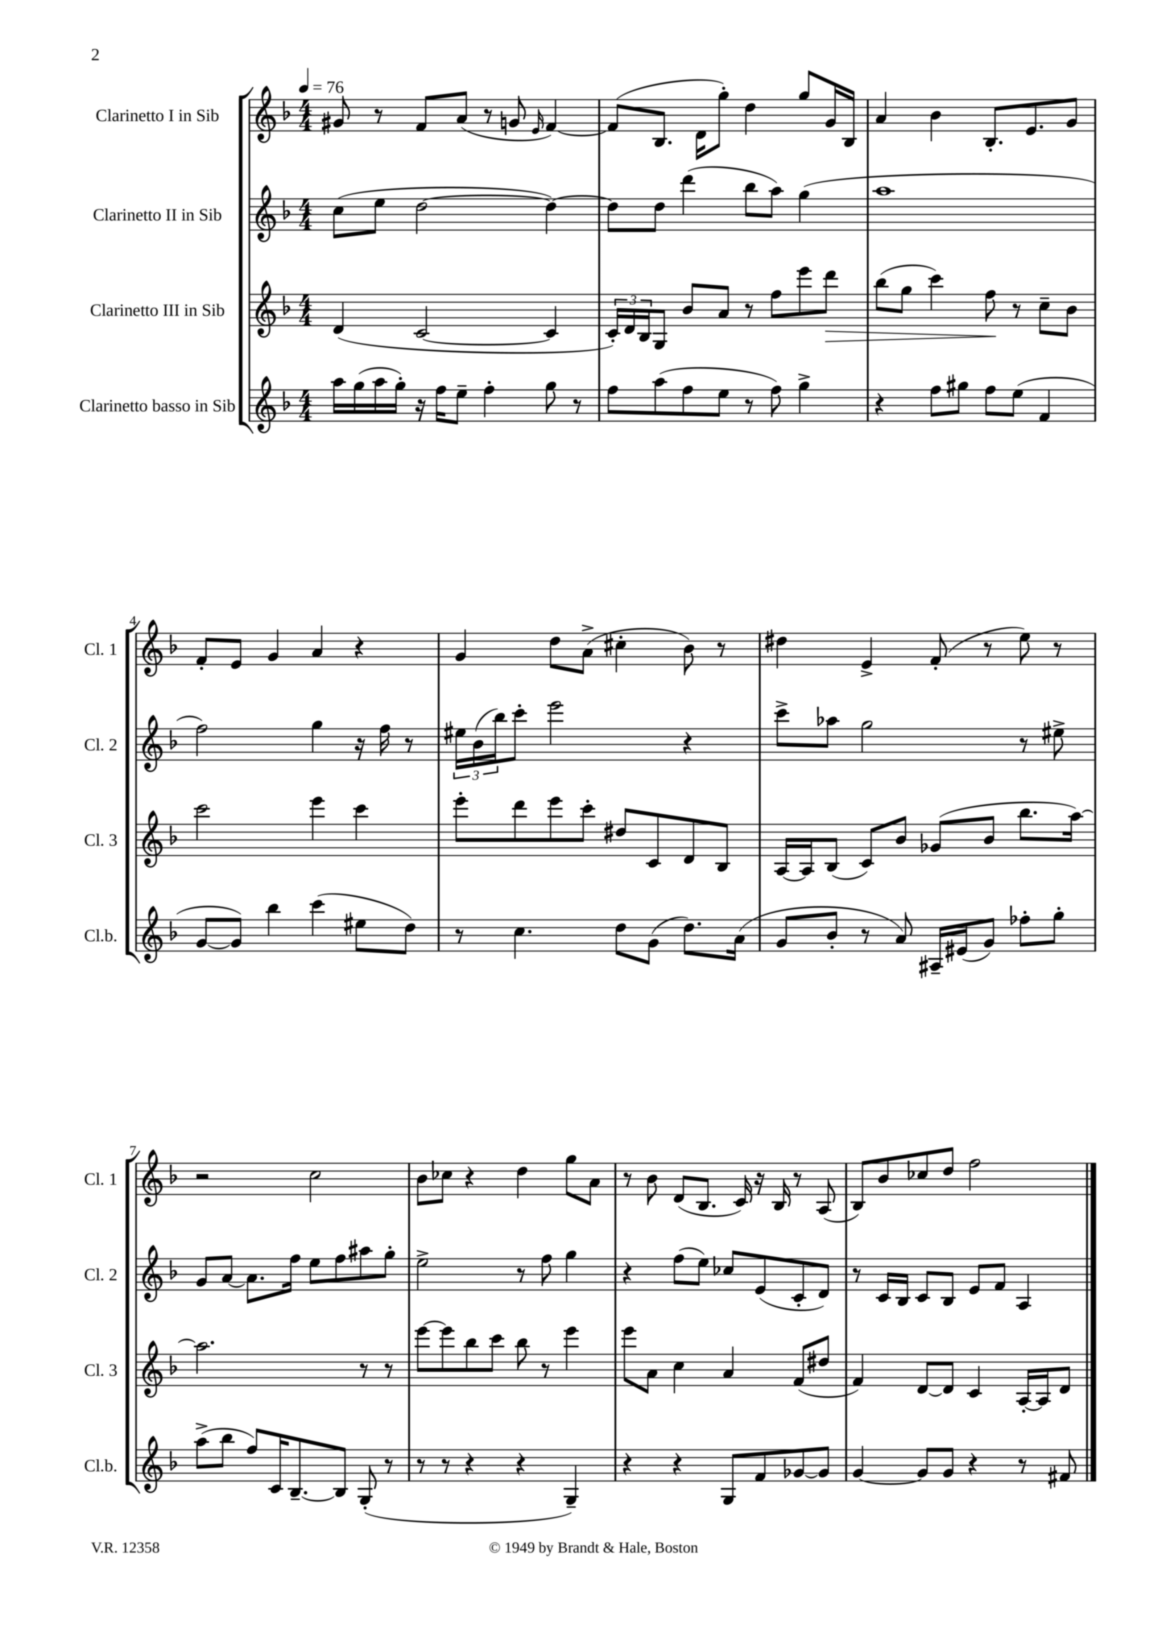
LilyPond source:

<<
\new StaffGroup <<
\new Staff = "s0" \with { instrumentName = "Clarinetto I in Sib" shortInstrumentName = "Cl. 1" } {
    \clef treble \key f \major \numericTimeSignature \time 4/4 \tempo 4 = 76
    gis'8 r8 f'8 a'8( r8 g'8 \grace { e'16 } f'4~) |
    f'8( bes8. d'16 g''8-.) d''4 g''8 g'16 bes16 |
    a'4 bes'4 bes8.-. e'8. g'8 |
    f'8-. e'8 g'4 a'4 r4 |
    g'4 d''8 a'8->( cis''4-. bes'8) r8 |
    dis''4 e'4-> f'8-.( r8 e''8) r8 |
    r2 c''2 |
    bes'8 ces''8 r4 d''4 g''8 a'8 |
    r8 bes'8 d'8( bes8. c'16) r16 bes16 r8 a8( |
    bes8) bes'8 ces''8 d''8 f''2 \bar "|." |
}
\new Staff = "s1" \with { instrumentName = "Clarinetto II in Sib" shortInstrumentName = "Cl. 2" } {
    \clef treble \key f \major \numericTimeSignature \time 4/4
    c''8( e''8 d''2~ d''4~) |
    d''8 d''8 d'''4( bes''8 a''8) g''4( |
    a''1 |
    f''2) g''4 r16 f''16 r8 |
    \tuplet 3/2 { eis''16 bes'16( bes''16) } c'''8-. e'''2 r4 |
    c'''8-> aes''8 g''2 r8 eis''8-> |
    g'8 a'8~ a'8. f''16 e''8 f''8 ais''8 g''8-. |
    e''2-> r8 f''8 g''4 |
    r4 f''8( e''8) ces''8 e'8( c'8-. d'8) |
    r8 c'16 bes16 c'8 bes8 e'8 f'8 a4 \bar "|." |
}
\new Staff = "s2" \with { instrumentName = "Clarinetto III in Sib" shortInstrumentName = "Cl. 3" } {
    \clef treble \key f \major \numericTimeSignature \time 4/4
    d'4( c'2~ c'4 |
    \tuplet 3/2 { c'16-.) d'16 bes16 } g8 bes'8 a'8 r8 f''8 e'''8 d'''8\> |
    bes''8( g''8 c'''4) f''8\! r8 c''8-- bes'8 |
    c'''2 e'''4 c'''4 |
    e'''8-. d'''8 e'''8 c'''8-. dis''8 c'8 d'8 bes8 |
    a16~ a16 bes8( c'8) bes'8 ges'8( bes'8 bes''8. a''16~) |
    a''2. r8 r8 |
    e'''8~ e'''8 bes''8 c'''8 bes''8 r8 e'''4 |
    e'''8 a'8 c''4 a'4 f'8( dis''8 |
    f'4) d'8~ d'8 c'4 a16~-. a16 d'8 \bar "|." |
}
\new Staff = "s3" \with { instrumentName = "Clarinetto basso in Sib" shortInstrumentName = "Cl.b." } {
    \clef treble \key f \major \numericTimeSignature \time 4/4
    a''16 g''16( a''16 g''16-.) r16 f''16 e''8-- f''4-. g''8 r8 |
    f''8 a''8( f''8 e''8 r8 f''8) g''4-> |
    r4 f''8 gis''8 f''8 e''8( f'4 |
    g'8~ g'8) bes''4 c'''4( eis''8 d''8) |
    r8 c''4. d''8 g'8( d''8.) a'16( |
    g'8 bes'8-. r8 a'8) ais16-- eis'16( g'8) fes''8-. g''8-. |
    a''8->( bes''8 f''8) c'16 bes8.~-- bes8 g8-.( r8 |
    r8 r8 r4 r4 g4--) |
    r4 r4 g8 f'8 ges'8~ ges'8 |
    g'4~ g'8 g'8 r4 r8 fis'8 \bar "|." |
}
>>
>>
